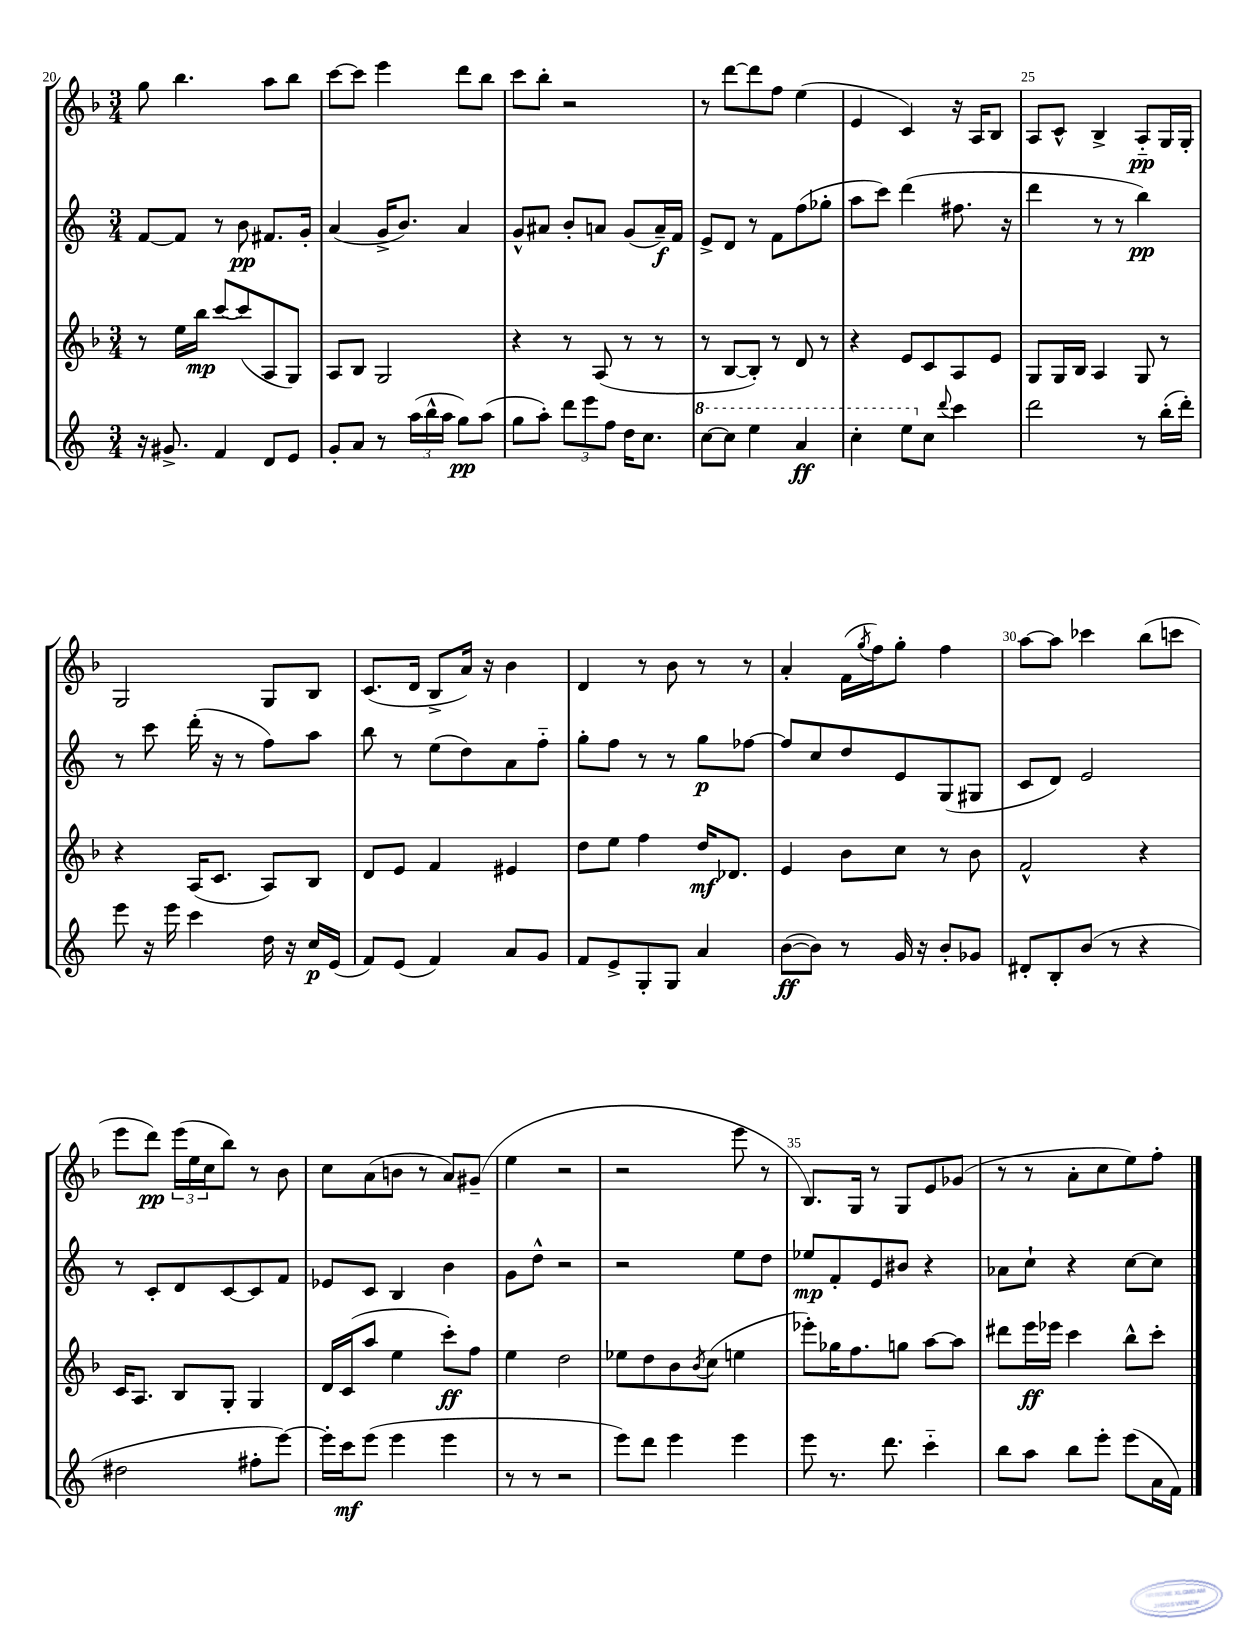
<<
\new StaffGroup <<
\new Staff = "s0" {
    \clef treble \key f \major \numericTimeSignature \time 3/4
    g''8 bes''4. a''8 bes''8 |
    c'''8~ c'''8 e'''4 d'''8 bes''8 |
    c'''8 bes''8-. r2 |
    r8 d'''8~ d'''8 f''8 e''4( |
    e'4 c'4) r16 a16 bes8 |
    a8 c'8-^ bes4-> a8-_\pp g16 g16-. |
    g2 g8 bes8 |
    c'8.( d'16 bes8-> a'16) r16 bes'4 |
    d'4 r8 bes'8 r8 r8 |
    a'4-. f'16( \acciaccatura { g''8 } f''16) g''8-. f''4 |
    a''8~ a''8 ces'''4 bes''8( c'''8 |
    e'''8 d'''8\pp) \tuplet 3/2 { e'''16( e''16 c''16 } bes''8) r8 bes'8 |
    c''8 a'8( b'8 r8 a'8) gis'8--( |
    e''4 r2 |
    r2 e'''8 r8 |
    bes8.) g16 r8 g8 e'8 ges'8( |
    r8 r8 a'8-. c''8 e''8) f''8-. \bar "|." |
}
\new Staff = "s1" {
    \clef treble \key c \major \numericTimeSignature \time 3/4
    f'8~ f'8 r8 b'8\pp fis'8. g'16-. |
    a'4( g'16-> b'8.) a'4 |
    g'8-^ ais'8 b'8-. a'8 g'8( a'16--\f) f'16 |
    e'8-> d'8 r8 f'8 f''8( ges''8-. |
    a''8 c'''8) d'''4( fis''8. r16 |
    d'''4 r8 r8 b''4\pp) |
    r8 c'''8 d'''16-.( r16 r8 f''8) a''8 |
    b''8 r8 e''8( d''8) a'8 f''8-_ |
    g''8-. f''8 r8 r8 g''8\p fes''8~ |
    fes''8 c''8 d''8 e'8 g8( gis8 |
    c'8 d'8) e'2 |
    r8 c'8-. d'8 c'8~ c'8 f'8 |
    ees'8 c'8 b4 b'4 |
    g'8 d''8-^ r2 |
    r2 e''8 d''8 |
    ees''8\mp f'8-. e'8 bis'8 r4 |
    aes'8 c''8-! r4 c''8~ c''8 \bar "|." |
}
\new Staff = "s2" {
    \clef treble \key f \major \numericTimeSignature \time 3/4
    r8 e''16 bes''16\mp c'''8~ c'''8( a8 g8) |
    a8 bes8 g2 |
    r4 r8 a8( r8 r8 |
    r8 bes8~ bes8-.) r8 d'8 r8 |
    r4 e'8 c'8 a8 e'8 |
    g8 g16 bes16 a4 g8 r8 |
    r4 a16( c'8. a8) bes8 |
    d'8 e'8 f'4 eis'4 |
    d''8 e''8 f''4 d''16\mf des'8. |
    e'4 bes'8 c''8 r8 bes'8 |
    f'2-^ r4 |
    c'16 a8. bes8 g8-. g4 |
    d'16 c'16( a''8 e''4 c'''8-.\ff) f''8 |
    e''4 d''2 |
    ees''8 d''8 bes'8 \acciaccatura { bes'8 } c''8( e''4 |
    ees'''8-.) ges''16 f''8. g''8 a''8~ a''8 |
    dis'''8 e'''16\ff ees'''16 c'''4 bes''8-^ c'''8-. \bar "|." |
}
\new Staff = "s3" {
    \clef treble \key c \major \numericTimeSignature \time 3/4
    r16 gis'8.-> f'4 d'8 e'8 |
    g'8-. a'8 r8 \tuplet 3/2 { a''16( b''16-^ a''16 } g''8\pp) a''8( |
    g''8 a''8-.) \tuplet 3/2 { d'''8 e'''8 f''8 } d''16 c''8. |
    \ottava #1 c'''8~ c'''8 e'''4 a''4\ff |
    c'''4-. e'''8 \ottava #0 c''8 \appoggiatura { d'''8 } c'''4 |
    d'''2 r8 b''16-.( d'''16-.) |
    e'''8 r16 e'''16 c'''4 d''16 r16 c''16\p e'16( |
    f'8) e'8( f'4) a'8 g'8 |
    f'8 e'8-> g8-. g8 a'4 |
    b'8~\ff( b'8) r8 g'16 r16 b'8-. ges'8 |
    dis'8-. b8-. b'8( r8 r4 |
    dis''2 fis''8-. e'''8~) |
    e'''16-. c'''16\mf e'''8( e'''4 e'''4 |
    r8 r8 r2 |
    e'''8) d'''8 e'''4 e'''4 |
    e'''8 r8. d'''8. c'''4-_ |
    b''8 a''8 b''8 e'''8-. e'''8( a'16 f'16) \bar "|." |
}
>>
>>
\layout { \context { \Score currentBarNumber = #20 \override BarNumber.break-visibility = ##(#f #t #t) barNumberVisibility = #(every-nth-bar-number-visible 5) } }
